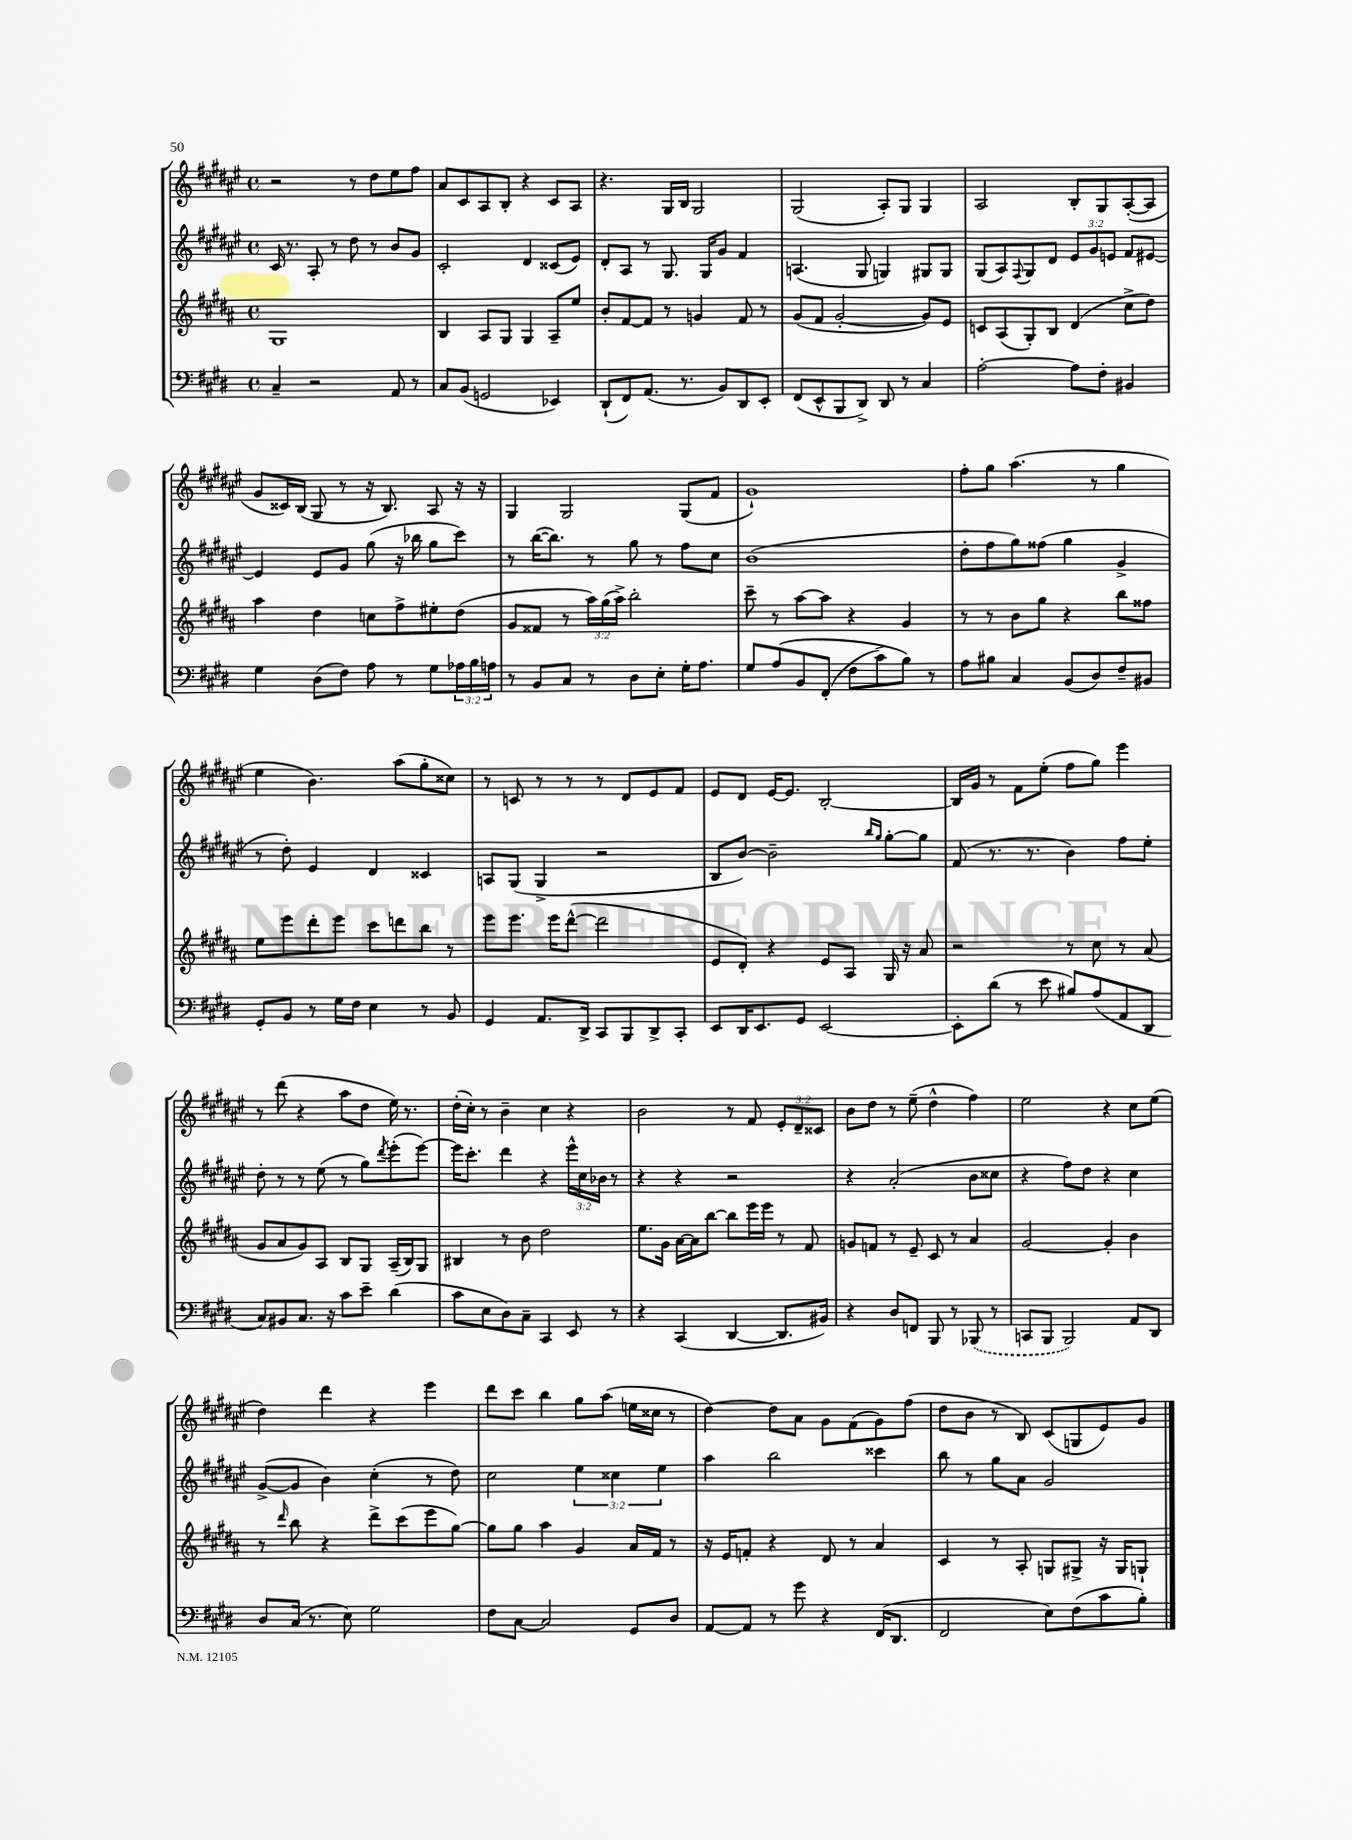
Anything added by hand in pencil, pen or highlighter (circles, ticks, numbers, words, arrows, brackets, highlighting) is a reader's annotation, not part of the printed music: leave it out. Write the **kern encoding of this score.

**kern	**kern	**kern	**kern
*staff4	*staff3	*staff2	*staff1
*clefF4	*clefG2	*clefG2	*clefG2
*k[f#c#g#d#]	*k[f#c#g#d#a#]	*k[f#c#g#d#a#e#]	*k[f#c#g#d#a#e#]
*M4/4	*M4/4	*M4/4	*M4/4
*met(c)	*met(c)	*met(c)	*met(c)
4C#~/	1G#	16c#/	2r
.	.	8.r	.
2r	.	8A#'/	.
.	.	8r	.
.	.	8dd#\	8r
.	.	8r	8dd#\L
8AA/	.	8b/L	8ee#\
8r	.	8g#/J	8ff#\J
=	=	=	=
8C#/L	4B/	2c#'/	8a#/L
(8BB/J	.	.	8c#/
2GG/	8A#/L	.	8A#/
.	8G#/J	.	8B'/J
.	4G#/	4d#/	4r
4EE-/)	8A#~/L	(8c##/L	8c#/L
.	8ee/J	8e#/J)	8A#/J
=	=	=	=
(8DD#`/L	8b'/L	8d#'/L	4.r
8FF#/)	[8f#/	8A#/J	.
(8.AA/J	8f#/]J	8r	.
.	8r	8.G#/	16G#/LL
8.r	.	.	16B/JJ
.	4g/	.	2G#/
.	.	16G#/LK	.
8BB/L)	.	8g#/J	.
8DD#/	8f#/	4f#/	.
8EE'/J	8r	.	.
=	=	=	=
(8FF#/L	(8g#/L	(4.A/	(2G#/
8EE^^/	8f#/J	.	.
8BBB/	[2g#'/	.	.
8DD#^/J)	.	8G#/	.
8DD#/	.	4G/)	8A#'/L)
8r	.	.	8G#/J
4C#/	8g#/]L)	8G#/L	4G#/
.	8e/J	8G#/J	.
=	=	=	=
[2A'\	8c/L	(8G#/L	2A#/
.	(8A#/	8A#/)	.
.	.	8qqF#/	.
.	8G#'/)	8G#/	.
.	8B/J	8d#/J	.
8A\]L	(4d#/	12e#/L	8B'/L
.	.	12g#/	.
8F#'\J	.	.	8G#/
.	.	12e/J	.
4BB#/	8cc#^\L	8f#/L	([8A#'/
.	8dd#\J)	[8e#/J	8A#/]J
=	=	=	=
4G#\	4aa#\	4e#/]	8g#/L
.	.	.	16c##/L)
.	.	.	(16B/JJ
(8D#\L	4dd#\	8e#/L	8G#/
8F#\J)	.	8g#/J	8r
8A\	8cc\L	(8gg#\	16r
.	.	.	8.B/)
8r	8ff#^\	16r	.
.	.	16bb-\	.
8G#\L	8ee#'\	8gg#\L	8A#/
24A-\L	(8dd#\J	8ccc#\J)	16r
24B\	.	.	.
.	.	.	16r
24A\JJ	.	.	.
=	=	=	=
8r	8g#/L	8r	4G#/
8BB/L	8f##/J	([16bb\LK	.
.	.	8.bb\]J)	.
8C#/J	8r	.	2G#/
8r	24aa#\LL)	8r	.
.	(24gg#\	.	.
.	24aa#^\JJ)	.	.
8D#\L	2bb'\	8gg#\	.
8E'\J	.	8r	.
16G#'\LK	.	8ff#\L	(8G#/L
8.A\J	.	.	.
.	.	8cc#\J	8f#/J
=	=	=	=
8G#/L	8ccc#~\	(1b	1g#`)
&(8A/	8r	.	.
8BB/	[8aa#\L	.	.
(8FF#'/J	8aa#\]J	.	.
8F#\L	4r	.	.
8c#^\)	.	.	.
8B\J&)	4g#/	.	.
8r	.	.	.
=	=	=	=
8A\L	8r	8dd#'\L	8ff#'\L
8B#\J	8r	8ff#\	8gg#\J
4C#/	8b\L	8gg#\)	(4.aa#\
.	8gg#\J	(8ff##\J	.
(8BB/L	4r	4gg#\	.
8D#/)	.	.	8r
8F#~/	8bb\L	4g#^/	4gg#\
8BB#/J	8ff##\J	.	.
=	=	=	=
8GG#'/L	8ee\L	8r	4ee#\
8BB/J	8eee\	8dd#'\)	.
8r	8ddd#'\	4e#/	4.b\)
16G#\LL	8eee\J	.	.
16F#\JJ	.	.	.
4E\	8ccc#\L	4d#/	.
.	8ddd\	.	(8aa#\L
8r	8bb\J	4c##/	8gg#'\
8BB/	8r	.	8cc##\J)
=	=	=	=
4GG#/	8eee\L	8A/L	8r
.	8.eee\J	(8G#/J	8c/
8.AA/L	.	4G#^/	8r
.	16eee\LK	.	.
.	([8ddd#^^\J	.	8r
16DD#^/Jk	.	.	.
8CC#/L	2ddd#\]	2r	8r
8BBB/	.	.	8d#/L
8DD#^/	.	.	8e#/
8CC#'/J	.	.	8f#/J
=	=	=	=
8EE/L	8e/L	8B/L	8e#/L
16DD#/K	8d#'/J)	[8b/J)	8d#/J
8.EE/	.	.	.
.	4r	2b~\]	[16e#/LK
.	.	.	8.e#/]J
8GG#/J	.	.	.
[2EE/	8e/L	.	[2B'/
.	8A#/J	.	.
.	.	16qqbb/LL	.
.	.	16qqgg#/JJ	.
.	16G#/	[8gg#'\L	.
.	16r	.	.
.	8a#/	8gg#\]J	.
=	=	=	=
8EE'\]L	2r	(8f#/	16B/]LL
.	.	.	16g#/JJ
(8d#\J	.	8.r	8r
8r	.	.	8f#\L
.	.	8.r	.
8e\	.	.	(8ee#'\J
8B#/L)	8r	4b\)	8ff#\L
(8A/	8cc#\	.	8gg#\J)
8AA/	8r	8ff#\L	4eee#\
8DD#/J	(8a#/	8ee#'\J	.
=	=	=	=
8C#/L)	8g#/L	8dd#'\	8r
8BB#/	8a#/	8r	(8ddd#\
8.C#/J	8g#/)	8r	4r
.	8A#/J	(8ee#\	.
16r	.	.	.
8c#\L	8B/L	8r	8aa#\L
8e~\J	8G#/J	8gg#\L)	8dd#\J
.	.	8qddd#/	.
(4d#\	(16A#~/LL	(8eee#'\	16ee#\)
.	16B/J)	.	8.r
.	8G#/J	[8eee#\J)	.
=	=	=	=
8c#\L	4B#/	16eee#\]LK	(16dd#'\LL
.	.	8.ccc#'\J	16cc#'\JJ)
8E\	.	.	8r
8D#\)	8r	4ddd#\	4b~\
8C#~\J	8b\	.	.
4CC#/	2dd#\	4r	4cc#\
8EE/	.	24eee#^^\LL	4r
.	.	24cc#\	.
.	.	24b-\JJ	.
8r	.	8r	.
=	=	=	=
4r	8.ee\L	4r	2b\
.	16g#\Jk	.	.
(4CC#/	[16a#\LL	4r	.
.	16a#\]J	.	.
.	[8bb\J	.	.
[4DD#/	8bb\]L	2r	8r
.	16eee\L	.	8f#/
.	16eee\JJ	.	.
8.DD#/]L	8r	.	12e#'/L
.	.	.	12d#~/
.	8f#/	.	.
.	.	.	12c##/J
16BB#/Jk)	.	.	.
=	=	=	=
4r	8g/L	4r	8b\L
.	8f/J	.	8dd#\J
8D#/L	8r	(2a#'/	8r
8FF/J	8e~/	.	(8ee#~\
8BBB/	8c#/	.	4dd#^^\
8r	8r	.	.
(8BBB-/	4a#/	8b\L	4ff#\)
8r	.	8cc##\J	.
=	=	=	=
8CC/L	[2g#/	4r	2ee#\
8BBB/J	.	.	.
2BBB/)	.	8ff#\L)	.
.	.	8dd#\J	.
.	4g#'/]	4r	4r
8AA/L	4b\	4cc#\	8cc#\L
8DD#/J	.	.	(8ee#\J
=	=	=	=
8D#/L	8r	([8g#^/L	4dd#\)
.	16qqddd#/	.	.
(16C#/Jk	8bb\	8g#/]J	.
8.r	.	.	.
.	4r	4b\)	4ddd#\
8E\)	.	.	.
2G#\	8ddd#^\L	(4cc#'\	4r
.	(8ccc#\	.	.
.	8eee\	8r	4eee#\
.	[8gg#\J)	8dd#\)	.
=	=	=	=
8F#\L	8gg#\]L	2cc#\	8ddd#\L
[8C#\J	8gg#\J	.	8ccc#\J
2C#/]	4aa#\	.	4bb\
.	4g#/	6ee#\	8gg#\L
.	.	.	(8aa#\J
.	.	6cc##\	.
8GG#/L	16a#/LL	.	16ee\LL
.	16f#/JJ	.	16cc##\JJ
.	.	6ee#\	.
8D#/J	8r	.	8r
=	=	=	=
[8AA/L	16r	4aa#\	[4dd#\)
.	16e/LK	.	.
8AA/]J	8f'/J	.	.
8r	4r	2bb\	8dd#\]L
8g#\	.	.	8a#\J
4r	8d#/	.	8g#\L
.	8r	.	(8f#\
(16FF#/LK	4a#/	4ccc##\	8g#\)
8.DD#/J	.	.	.
.	.	.	(8ff#\J
=	=	=	=
2FF#/	4c#/	8bb\	8dd#\L
.	.	8r	8b\J
.	8r	8gg#\L	8r
.	8A#'/	8a#\J	8B/)
8E\L)	8G/L	2g#/	(8c#/L
(8F#\	8G#^/J	.	8G/
8c#\	16r	.	8e#/)
.	16G#/LK	.	.
8B'\J)	8G`/J	.	8g#/J
==	==	==	==
*-	*-	*-	*-
